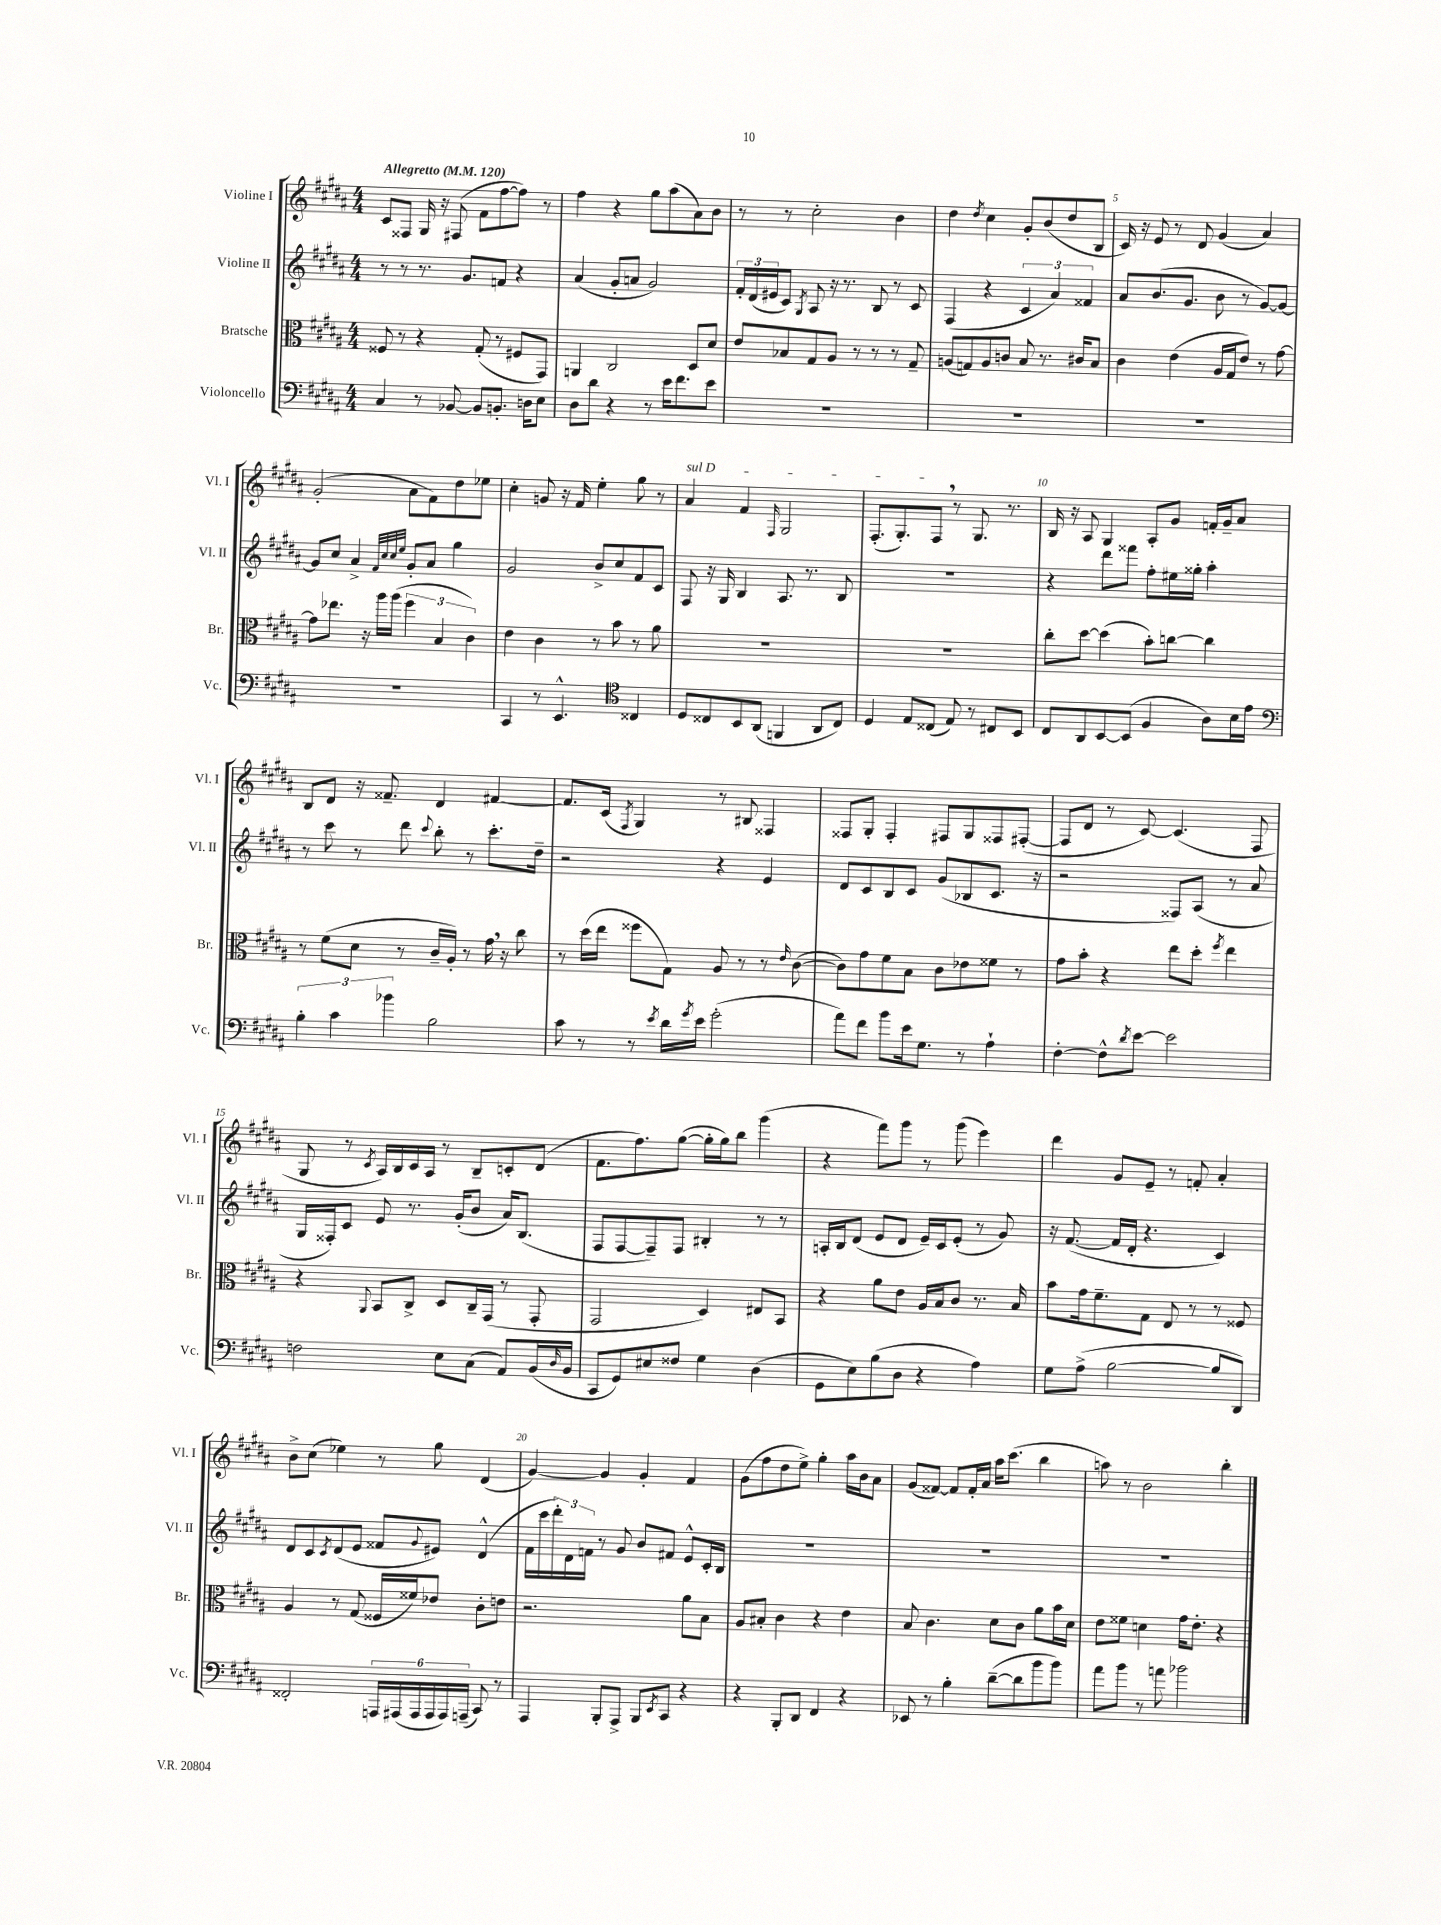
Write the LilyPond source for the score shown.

<<
\new StaffGroup <<
\new Staff = "s0" \with { instrumentName = "Violine I" shortInstrumentName = "Vl. I" } {
    \clef treble \key b \major \numericTimeSignature \time 4/4 \tempo "Allegretto" 4 = 120
    cis'8 fisis8 gis16 r16 fis8( fis'8 fis''8~ fis''8) r8 |
    fis''4 r4 gis''8 ais''8( ais'8) b'8 |
    r8 r8 cis''2-. b'4 |
    dis''4 \acciaccatura { dis''8 } cis''4 gis'8-. b'8( dis''8 b8 |
    cis'16) r16 e'8 r8 dis'8 gis'4( ais'4) |
    gis'2-.( ais'8 fis'8) dis''8 ees''8 |
    cis''4-. g'8 r16 fis'16 e''4-. gis''8 r8 |
    \once \override TextSpanner.bound-details.left.text = \markup { \italic "sul D" } ais'4\startTextSpan fis'4 \grace { fis16 } gis2 |
    fis8.-.( gis8.-.) fis8\stopTextSpan \breathe r8 gis8. r8. |
    b16 r16 ais8 gis4 ais8-. gis'8 f'16-. gis'16-- ais'8 |
    b8 dis'8 r16 fisis'8.-- dis'4 fis'4~ |
    fis'8. cis'16( \acciaccatura { fis8 } gis4) r8 bis8 fisis4 |
    fisis8 gis8-. fisis4-. fis8 gis8 fisis8 fis8~-.( |
    fis8 dis'8 r8 cis'8~) cis'4.( fis8 |
    gis8 r8 \acciaccatura { cis'8 } ais16) b16 cis'16 ais16 r8 b8-- c'8-. dis'8( |
    fis'8. fis''8.) gis''8~( gis''16-. gis''16) b''8 gis'''4( |
    r4 fis'''8) gis'''8 r8 gis'''8( e'''4) |
    dis'''4 gis'8 e'8-- r8 f'8-. ais'4-. |
    b'8-> cis''8( ees''4) r8 gis''8 dis'4( |
    gis'4~) gis'4 gis'4-. fis'4 |
    gis'8( fis''8 dis''8 e''8->) gis''4-. ais''16 b'16 ais'8 |
    gis'8( fisis'8~) fisis'8 fisis'16-. ais'16 ais''16 cis'''8.( b''4 |
    a''8) r8 b'2 b''4-. \bar "|." |
}
\new Staff = "s1" \with { instrumentName = "Violine II" shortInstrumentName = "Vl. II" } {
    \clef treble \key b \major \numericTimeSignature \time 4/4
    r8 r8 r8. gis'8. f'8 r4 |
    ais'4( gis'8-. a'8 gis'2) |
    \tuplet 3/2 { fis'16-. dis'16( eis'16 } cis'8) \acciaccatura { gis8 } ais8 r16 r8. b8 r8 cis'8 |
    fis4( r4 \tuplet 3/2 { cis'4 ais'4) fisis'4 } |
    ais'8 b'8.( gis'8. b'8 r8 gis'8~) gis'8~ |
    gis'8 cis''8 ais'4-> \grace { fis'32 cis''32 cis''32 e''32 } gis'8-. ais'8 gis''4 |
    gis'2 b'8-> cis''8 fis'8 cis'8 |
    fis8 r16 gis16 b4 ais8. r8. b8 |
    R1 |
    r4 dis'''8 fisis'''8 fis''8-. eis''16 gisis''16-. ais''4-. |
    r8 cis'''8 r8 dis'''8 \appoggiatura { cis'''8 } b''8-. r8 cis'''8.-. dis''16-- |
    r2 r4 e'4 |
    dis'8 cis'8 b8 cis'8 gis'8( bes8 cis'8. r16 |
    r2 fisis8) ais8( r8 ais'8 |
    gis16 fisis16-.) cis'8 e'8 r8. gis'16-.( b'8 ais'16) b8.( |
    fis8 fis8~ fis8--) fis8 bis4-. r8 r8 |
    a16-. b16 dis'8( e'8 dis'8 e'16--) cis'16 e'8-.( r8 gis'8) |
    r16 fis'8.~( fis'16 dis'16-. r4. cis'4) |
    dis'8 cis'8 \acciaccatura { cis'8 } dis'8( e'8 fisis'8 \appoggiatura { gis'8 } eis'8) dis'4-^( |
    fis'16 cis'''16 \tuplet 3/2 { dis'''16-.) dis'16 f'16 } r8 gis'8 b'8 fis'8 e'8-^ cis'16-. b16 |
    R1 |
    R1 |
    R1 \bar "|." |
}
\new Staff = "s2" \with { instrumentName = "Bratsche" shortInstrumentName = "Br." } {
    \clef alto \key b \major \numericTimeSignature \time 4/4
    fisis8 r8 r4 gis8-.( r8 fis8 gis,8) |
    a,4 cis2 dis8 dis'8 |
    e'8 bes8 gis8 ais8 r8 r8 r8 gis8-- |
    a8( g8) a8 c'8 b8 r8. cis'16 b8 |
    cis'4 e'4( ais16 gis16 e'8) r8 gis'8~ |
    gis'8 ees''8. r16 ais''16 ais''16( \tuplet 3/2 { fis''4 b4 cis'4) } |
    e'4 cis'4 r8 b'8 r8 ais'8 |
    R1 |
    R1 |
    cis''8-. dis''8~ dis''4( b'8-.) c''8~ c''4 |
    r8 fis'8( dis'8 r8 cis'16-- ais16-.) r8 gis'16 \breathe r16 cis''8 |
    r8 dis''16( e''16 fisis''8 gis8) ais8 r8 r8 \grace { e'16 } cis'8~( |
    cis'8) gis'8 fis'8 b8 cis'8 ees'8 fisis'8 r8 |
    gis'8 b'8-. r4 e''8 dis''8-. \acciaccatura { fis''8 } e''4 |
    r4 \appoggiatura { ais,8 } b,8 cis8-> dis8 cis16-- gis,16( r8 gis,8-. |
    gis,2 dis4) eis8 b,8 |
    r4 ais'8 e'8 ais16 b16 cis'8 r8. b16 |
    b'8 gis'16 fis'8.-- gis8 e8 r8 r8 fisis8 |
    ais4 r8 gis8( fisis16 fisis'16) ees'8 cis'8-. e'8 |
    r2. ais'8 b8 |
    ais8 bis8-. cis'4 r4 e'4 |
    b8 cis'4. dis'8 cis'8 ais'8 b'16 dis'16 |
    e'8 fisis'8 d'4 gis'16 e'8.-. r4 \bar "|." |
}
\new Staff = "s3" \with { instrumentName = "Violoncello" shortInstrumentName = "Vc." } {
    \clef bass \key b \major \numericTimeSignature \time 4/4
    cis4 r8 bes,8~ bes,8 b,8.-. d16 e8 |
    dis8 dis'8 r4 r8 e'16 fis'8. e'8 |
    R1 |
    R1 |
    R1 |
    R1 |
    cis,4 r8 e,4.-^ \clef tenor cisis4 |
    dis8 cisis8 b,8 ais,8( f,4 ais,8 cisis8) |
    dis4 e8 cisis8( e8) r8 cis8 b,8 |
    cis8 ais,8 b,8~ b,8( fis4 ais8) b16 e'16 |
    \clef bass \tuplet 3/2 { b4-. cis'4 bes'4 } b2 |
    cis'8 r8 r8 \acciaccatura { e'8 } dis'16 \acciaccatura { gis'8 } e'16 gis'2-.( |
    ais'8) fis'8 b'8 e'16 gis8. r8 ais4-! |
    fis4~-. fis8-^ \acciaccatura { dis'8 } e'8~ e'2 |
    f2 e8 cis8( ais,8) b,16( \grace { dis16 } b,16 |
    cis,8 gis,8) eis8 fisis8 gis4 dis4( |
    gis,8 e8) b8( dis8 r4 ais4) |
    gis8 ais8->( b2~ b8 dis,8) |
    fisis,2-. \tuplet 6/4 { a,,16 ais,,16( ais,,16 ais,,16 ais,,16) a,,16--( } cis,8) r8 |
    ais,,4 b,,8-. ais,,8-> b,,8 \acciaccatura { e,8 } cis,8 r4 |
    r4 b,,8-. dis,8 fis,4 r4 |
    ees,8 r8 b4-. dis'8~--( dis'8 b'8 b'8) |
    ais'8 b'8 r8 a'8 bes'2 \bar "|." |
}
>>
>>
\layout { \context { \Score \override BarNumber.break-visibility = ##(#f #t #t) barNumberVisibility = #(every-nth-bar-number-visible 5) } }
